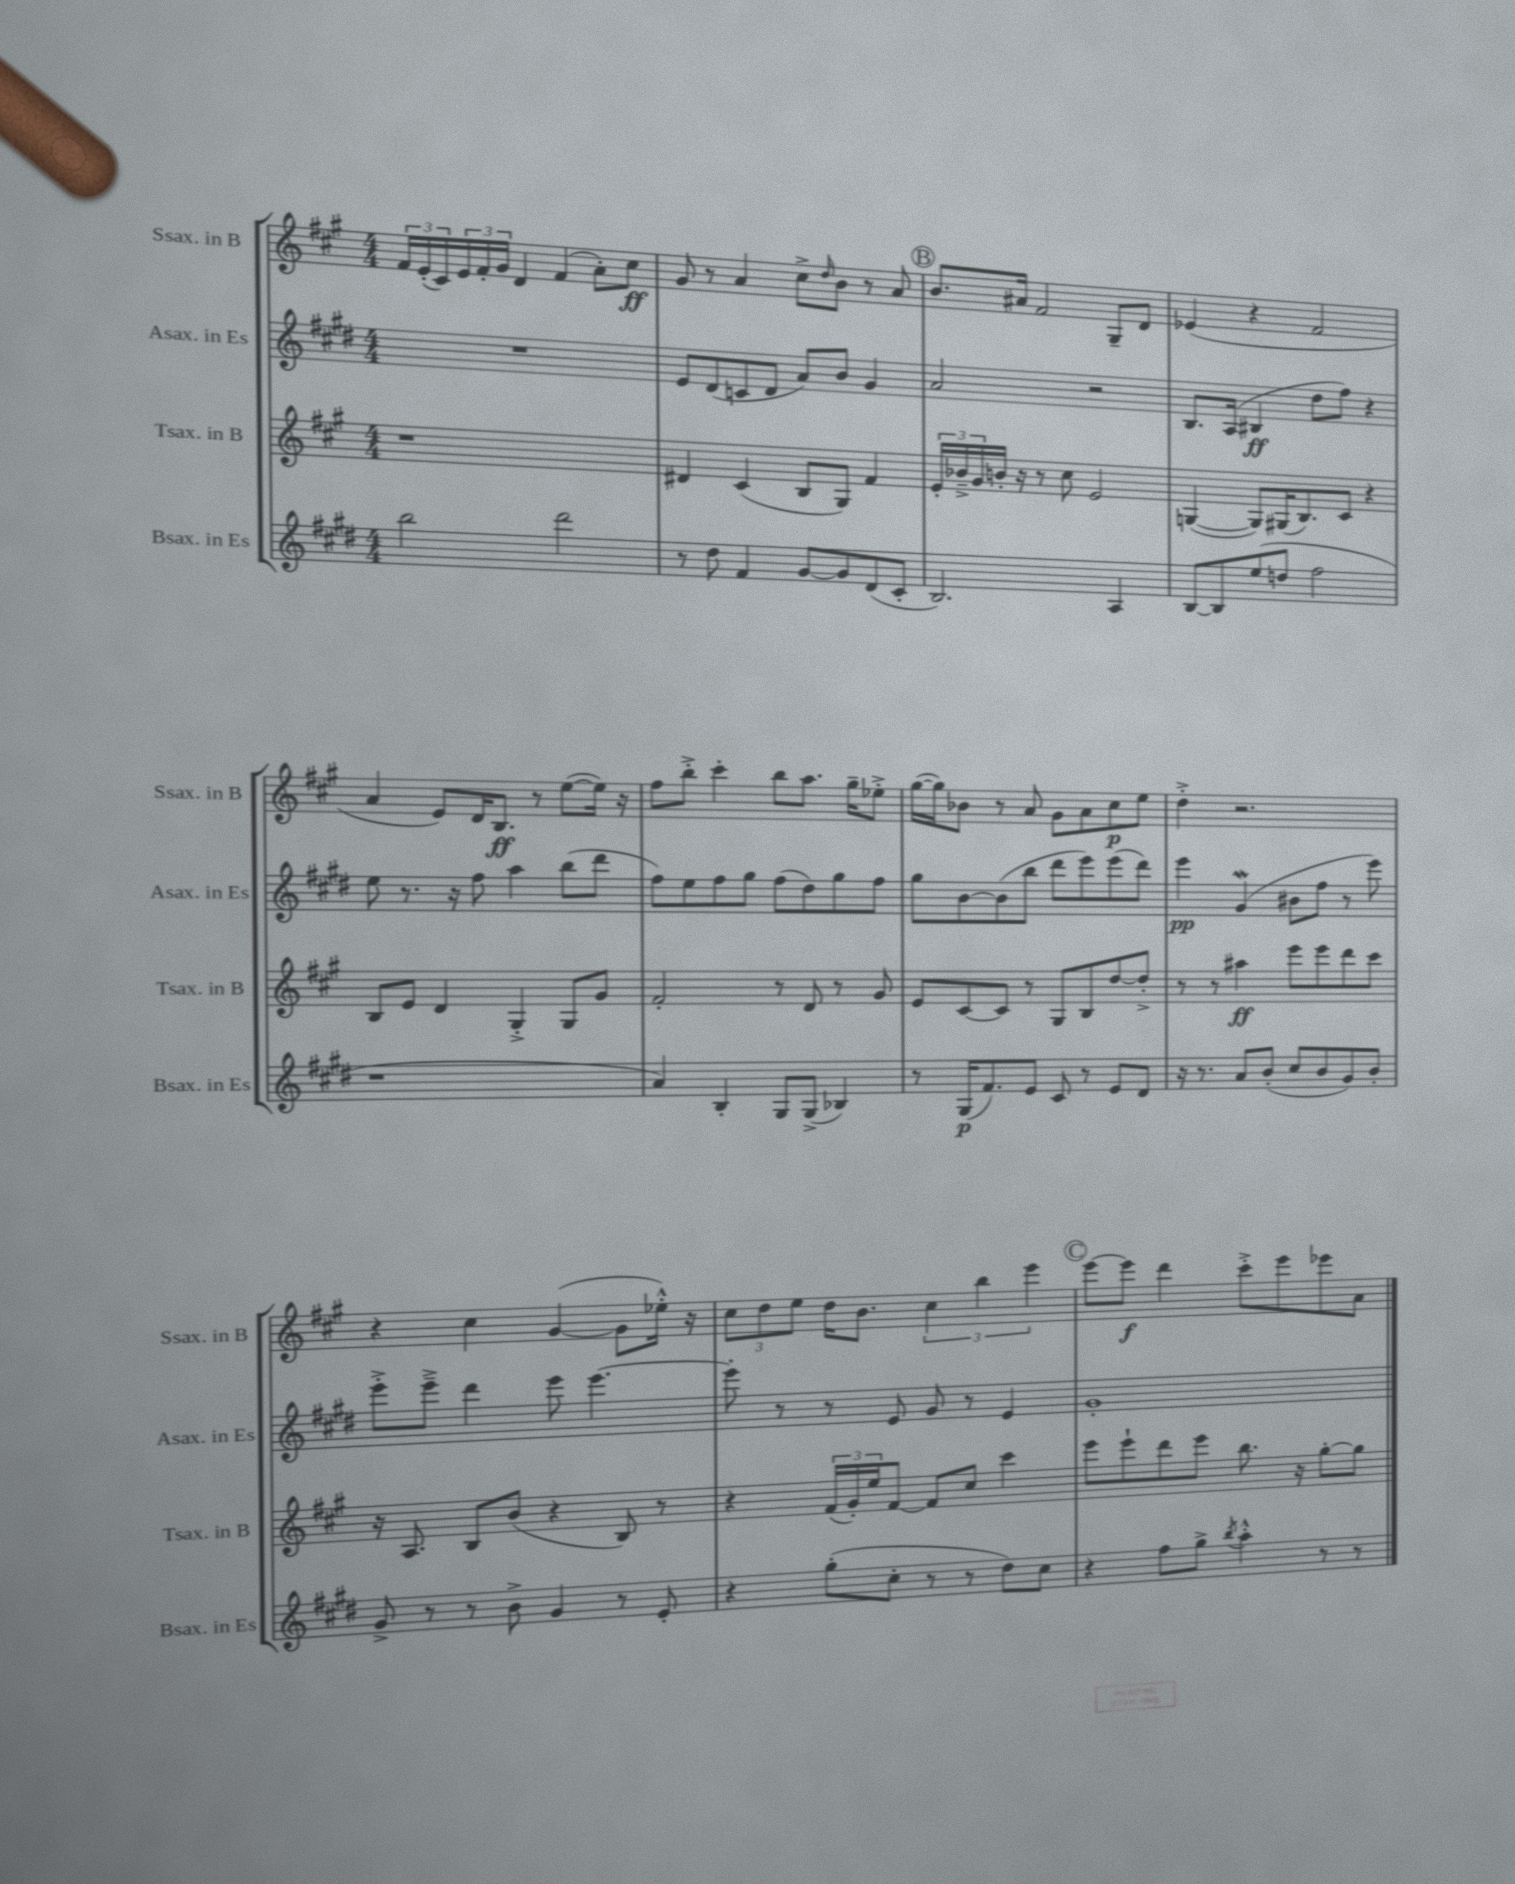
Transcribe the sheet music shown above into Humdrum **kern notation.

**kern	**kern	**kern	**kern
*staff4	*staff3	*staff2	*staff1
*clefG2	*clefG2	*clefG2	*clefG2
*k[f#c#g#d#]	*k[f#c#g#]	*k[f#c#g#d#]	*k[f#c#g#]
*M4/4	*M4/4	*M4/4	*M4/4
2bb	1r	1r	24f#
.	.	.	(24e'
.	.	.	24c#)
.	.	.	24e
.	.	.	24f#'
.	.	.	24g#
.	.	.	4d
2ddd#	.	.	(4f#
.	.	.	8a')
.	.	.	8cc#
=	=	=	=
8r	4d#	8e	8g#
8dd#	.	(8d#	8r
4f#	(4c#	8c	4a
.	.	8d#	.
[8g#	8B	8a)	8cc#^
.	.	.	16qqdd
8g#]	8G#)	8b	8b
(8d#	4f#	4g#	8r
8c#'	.	.	8a
=	=	=	=
2.B)	24e'	2a	8.b
.	24b-~^	.	.
.	24g#	.	.
.	16b'	.	.
.	16r	.	16a#
.	8r	.	2f#
.	8cc#	.	.
.	2e	2r	.
4A	.	.	8G#~
.	.	.	8d
=	=	=	=
[8B	([4G	8.B	(4e-
8B]	.	.	.
.	.	(16A	.
(8ee	8G])	4B#	4r
8dd	(16G#	.	.
.	8.B)	.	.
2ff#	.	8dd#	2f#
.	8c#	8ff#)	.
.	4r	4r	.
=	=	=	=
1r	8B	8ee	4a
.	8e	8.r	.
.	4d	.	8e)
.	.	16r	.
.	.	8ff#	16d
.	.	.	8.B
.	4G#'^	4aa	.
.	.	.	8r
.	8G#	(8bb	([8ee
.	8g#	8ddd#	16ee])
.	.	.	16r
=	=	=	=
4a)	2f#'	8ff#)	8ff#
.	.	8ee	8bb'^
4B'	.	8ff#	4ccc#'
.	.	8gg#	.
8G#	8r	(8ff#	8bb
(8G#^	8d	8dd#)	8.aa
4B-)	8r	8gg#	.
.	.	.	16gg#~
.	8g#	8ff#	8ee-'^
=	=	=	=
8r	8e	8gg#	([16gg#
.	.	.	16gg#])
(16G#	[8c#	[8b	8b-
8.f#)	.	.	.
.	8c#]	(8b]	8r
8e	8r	8bb	8a
8c#	8G#	8ddd#	8g#
8r	8B	8eee)	8a
8e	[8dd	(8eee	8cc#
8d#	8dd'^]	8ddd#)	8ee
=	=	=	=
16r	8r	4eee	4dd'^
8.r	.	.	.
.	8r	.	.
8a	4aa#	(4g#	2.r
(8b'	.	.	.
8cc#	8eee	8b#	.
8b	8eee	8ff#	.
8g#)	8ddd	8r	.
8b'	8ccc#	8eee)	.
=	=	=	=
8g#^	16r	8eee'^	4r
.	8.A	.	.
8r	.	8eee~^	.
8r	8B	4ddd#	4cc#
8b^	(8b	.	.
4g#	4r	8eee	([4g#
.	.	[4.eee	.
8r	8B)	.	8g#]
8e'	8r	.	16ee-'^^)
.	.	.	16r
=	=	=	=
4r	4r	8eee']	12cc#
.	.	.	12dd
.	.	8r	.
.	.	.	12ee
(8gg#'	(24f#	8r	16dd
.	24g#')	.	.
.	.	.	8.b
.	24ee	.	.
8cc#'	[8f#	8e	.
8r	8f#]	8g#	6cc#
8r	8cc#	8r	.
.	.	.	6bb
8dd#)	4ccc#	4e	.
.	.	.	6eee
8cc#	.	.	.
=	=	=	=
4r	8eee	1g#'	[8eee
.	8eee`	.	8eee]
8ff#	8ddd	.	4ddd
8gg#^	8eee	.	.
8qbb	.	.	.
4aa'^^	8.bb	.	8ccc#'^
.	.	.	8eee
.	16r	.	.
8r	[8gg#'	.	8eee-
8r	8gg#]	.	8a
==	==	==	==
*-	*-	*-	*-
